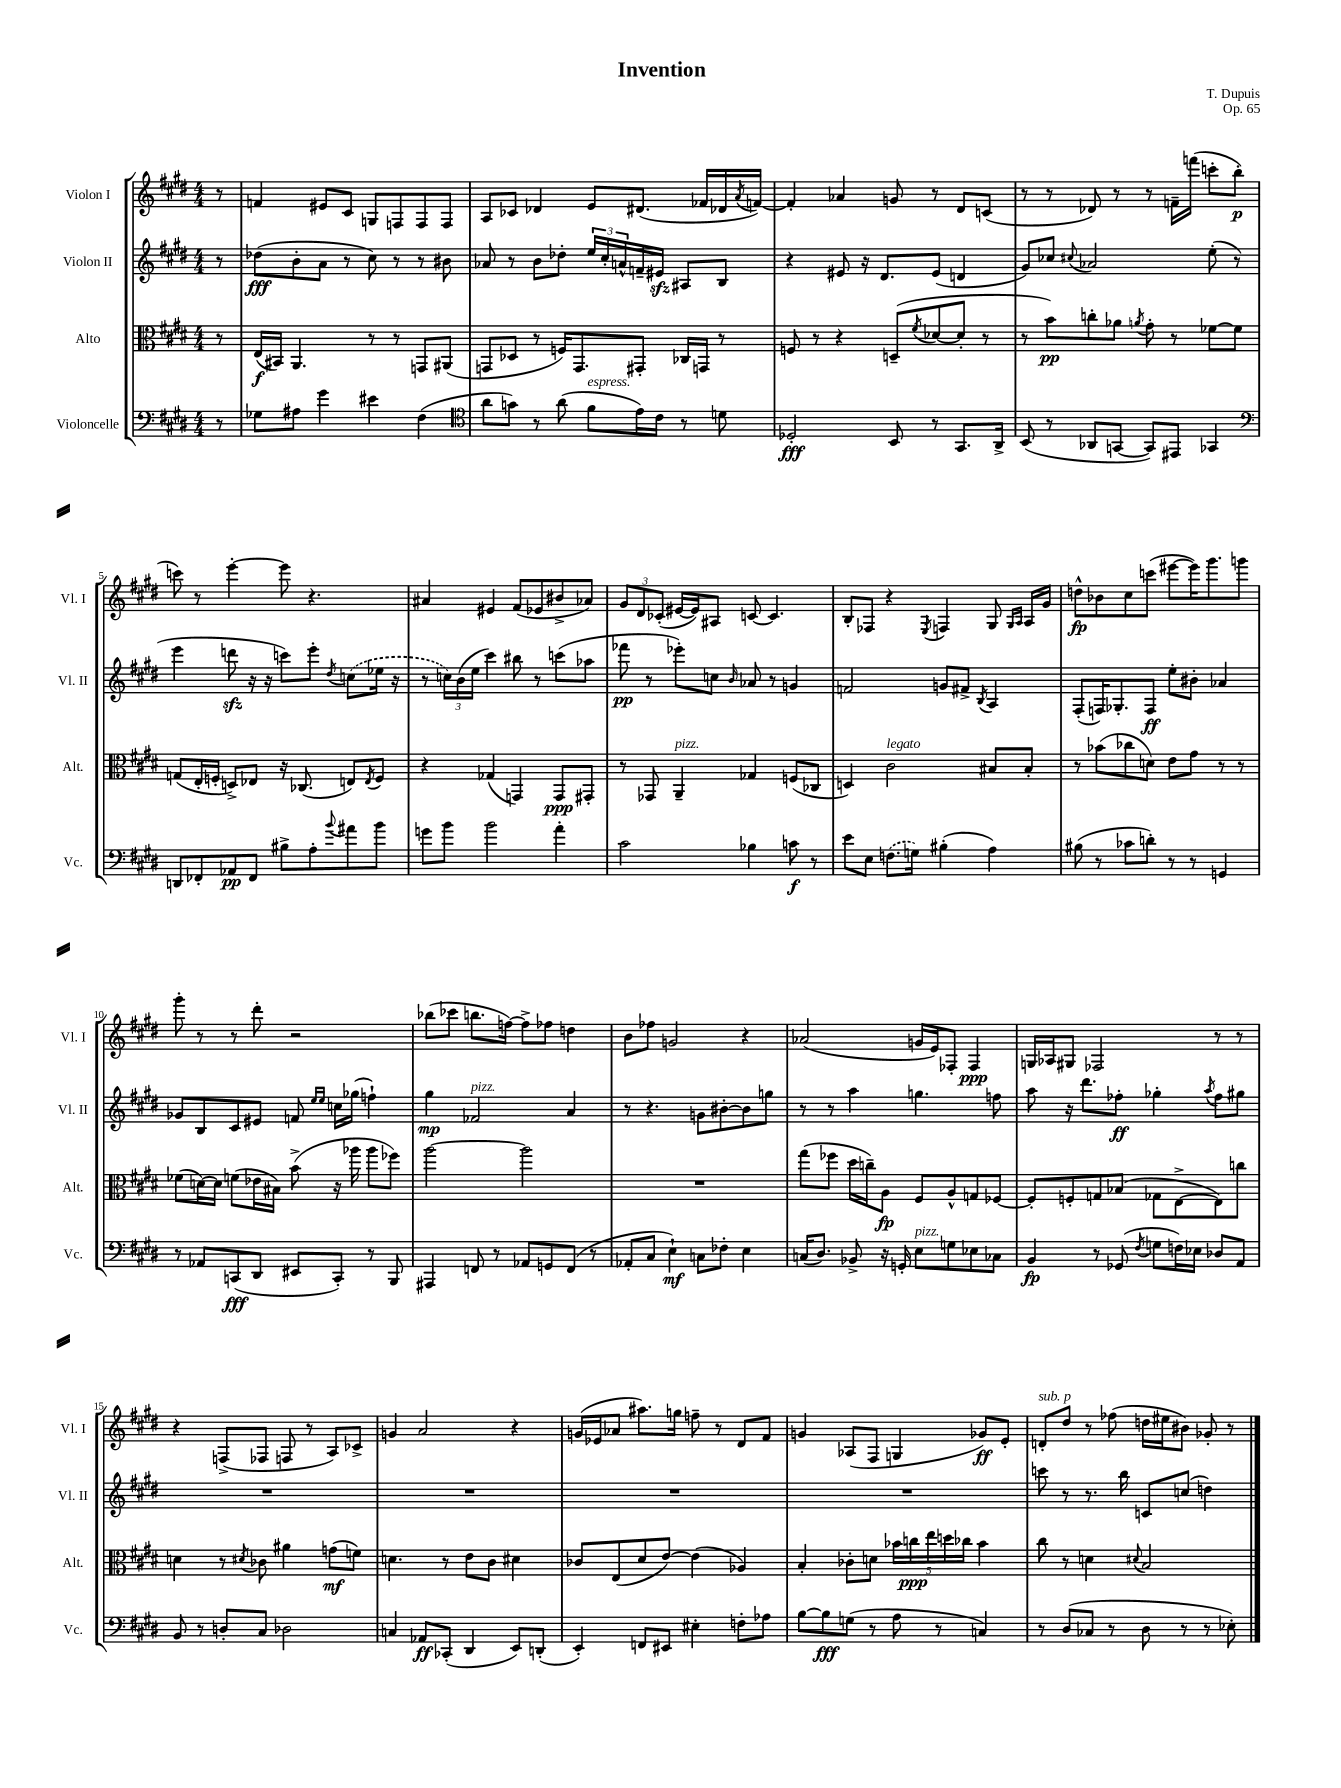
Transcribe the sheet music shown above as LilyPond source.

\header { title = "Invention" composer = "T. Dupuis" opus = "Op. 65" }
<<
\new StaffGroup <<
\new Staff = "s0" \with { instrumentName = "Violon I" shortInstrumentName = "Vl. I" } {
    \clef treble \key e \major \numericTimeSignature \time 4/4 \partial 8
    r8 |
    f'4 eis'8 cis'8 g8 f8 f8 f8 |
    a8 ces'8 des'4 e'8 dis'8.( fes'16 des'16 \acciaccatura { a'8 } f'16~) |
    f'4-. aes'4 g'8 r8 dis'8 c'8( |
    r8 r8 des'8) r8 r8 f'16-- f'''16( c'''8-. b''8-.\p |
    c'''8) r8 e'''4~-. e'''8 r4. |
    ais'4 eis'4 fis'8( ees'8 bis'8-> aes'8) |
    \tuplet 3/2 { gis'8 dis'8 ces'8-.( } eis'16~ eis'16) ais8 c'8~ c'4. |
    b8-. fes8 r4 \acciaccatura { e8 } f4 gis8 \grace { gis16 a16 } a16 gis'16 |
    d''8-^\fp bes'8 cis''8 c'''8( eis'''8~ eis'''16) gis'''8. g'''8 |
    gis'''8-. r8 r8 dis'''8-. r2 |
    bes''8( ces'''8 b''8. f''16~) f''8-> fes''8 d''4 |
    b'8 fes''8 g'2 r4 |
    aes'2( g'16 e'16) fes8-. fes4\ppp |
    g16 aes16 gis8 fes2 r8 r8 |
    r4 f8->( fes8 f8 r8 a8) ces'8-> |
    g'4 a'2 r4 |
    g'16( ees'16 aes'8 ais''8.) g''16 f''8-- r8 dis'8 fis'8 |
    g'4 aes8( fis8 g4 ges'8\ff) e'8-. |
    d'8-.^\markup { \italic "sub. p" } dis''8 r8 fes''8( d''16 eis''16 bis'8) ges'8-. r8 \bar "|." |
}
\new Staff = "s1" \with { instrumentName = "Violon II" shortInstrumentName = "Vl. II" } {
    \clef treble \key e \major \numericTimeSignature \time 4/4 \partial 8
    r8 |
    des''8\fff( b'8-. a'8 r8 cis''8) r8 r8 bis'8 |
    aes'8 r8 b'8 des''8-. \tuplet 3/2 { e''16 cis''16-. a'16-^ } f'16-- eis'16\sfz ais8 b8 |
    r4 eis'8 r16 dis'8. eis'8( d'4 |
    gis'8) ces''8 \appoggiatura { cis''8 } aes'2 e''8-.( r8 |
    e'''4 d'''8\sfz r16 r16 c'''8) e'''8-. \acciaccatura { dis''8 } \once \slurDashed c''8( ees''16 r16 |
    r8 \tuplet 3/2 { c''16) b'16( e''16 } cis'''4) bis''8 r8 c'''8( aes''8 |
    fes'''8\pp r8 ees'''8-.) c''8 \grace { b'16 } aes'8 r8 g'4 |
    f'2 g'8 fis'8-> \acciaccatura { b8 } a4 |
    fis8-.( f16) ges8.-. f8\ff e''8-. bis'8-. aes'4 |
    ges'8 b8 cis'8 eis'8 f'8 \grace { e''16 e''16 } c''16 ges''16( f''4-!) |
    gis''4\mp fes'2^\markup { \italic "pizz." } a'4 |
    r8 r4. g'8 bis'8~-. bis'8 g''8 |
    r8 r8 a''4 g''4. f''8 |
    a''8 r16 dis'''8. fes''8-.\ff ges''4-. \acciaccatura { a''8 } fes''8 gis''8 |
    R1 |
    R1 |
    R1 |
    R1 |
    c'''8 r8 r8. b''16 c'8 c''8( d''4) \bar "|." |
}
\new Staff = "s2" \with { instrumentName = "Alto" shortInstrumentName = "Alt." } {
    \clef alto \key e \major \numericTimeSignature \time 4/4 \partial 8
    r8 |
    e16\f( bis,16) a,4. r8 r8 g,8 ais,8( |
    g,8 des8 r8 f16) g,8. gis,8-. ces16 g,16 r8 |
    f8 r8 r4 d8--( \acciaccatura { fis'8 } des'8~ des'8-. r8 |
    r8 b'8\pp) c''8-. aes'8 \acciaccatura { a'8 } gis'8-. r8 fes'8~ fes'8 |
    g8( e16-. f16-. d8->) ees8 r16 ces8.( e8) \acciaccatura { e8 } f8 |
    r4 ges4( g,4) g,8\ppp gis,8-. |
    r8 ges,8 a,4--^\markup { \italic "pizz." } ges4 f8( ces8 |
    d4) cis'2^\markup { \italic "legato" } bis8 bis8-. |
    r8 bes'8( ces''8 d'8) e'8 gis'8 r8 r8 |
    fes'8( d'16~) d'16 f'8( ees'16 bis16) b'8->( r16 aes''16 aes''8 fes''8) |
    a''2~ a''2 |
    R1 |
    gis''8( fes''8 dis''16 c''16--) a8\fp fis8 a8-^ g8 fes8~ |
    fes8-. f8-. g8 bes8( ges8 e8~-> e8) c''8 |
    d'4 r8 \acciaccatura { dis'8 } ces'8 ais'4 g'8\mf( f'8) |
    d'4. r8 e'8 cis'8 dis'4 |
    ces'8 e8( dis'8 e'8~) e'4( aes4) |
    b4-. ces'8-. d'8 \tuplet 5/4 { bes'16 c''16\ppp e''16 d''16 ces''16 } bes'4 |
    cis''8 r8 d'4 \appoggiatura { dis'8 } b2 \bar "|." |
}
\new Staff = "s3" \with { instrumentName = "Violoncelle" shortInstrumentName = "Vc." } {
    \clef bass \key e \major \numericTimeSignature \time 4/4 \partial 8
    r8 |
    ges8 ais8 gis'4 eis'4 fis4( |
    \clef tenor a'8 g'8) r8 a'8( fis'8^\markup { \italic "espress." } e'16) cis'16 r8 d'8 |
    des2-.\fff b,8 r8 gis,8. a,16-> |
    b,8( r8 aes,8 g,8~ g,8) eis,8 ges,4 |
    \clef bass d,8 fes,8-. aes,8\pp fes,8 bis8-> a8-. \appoggiatura { b'8 } ais'8 b'8 |
    g'8 b'8 b'2 a'4-. |
    cis'2 bes4 c'8\f r8 |
    e'8 e8 \once \slurDashed f8.( g16) bis4-.( a4) |
    bis8( r8 ces'8 d'8-.) r8 r8 g,4 |
    r8 aes,8 c,8\fff( dis,8 eis,8 c,8-.) r8 b,,8 |
    ais,,4 f,8 r8 aes,8 g,8 f,8( r8 |
    aes,8-. cis8 e4-!\mf) c8 fes8-. e4 |
    c16( dis8.) bes,8-> r16 g,16-. e8^\markup { \italic "pizz." } g8 ees8 ces8 |
    b,4\fp r8 ges,8( \acciaccatura { fis8 } g8 f16) ees16 des8 a,8 |
    b,8 r8 d8-. cis8 des2 |
    c4 aes,8\ff ces,8-.( dis,4 e,8) d,8-.( |
    e,4-.) f,8 eis,8 eis4-. f8-. aes8 |
    b8~ b8\fff g8( r8 a8 r8 c4) |
    r8 dis8( ces8 r8 dis8 r8 r8 ees8-.) \bar "|." |
}
>>
>>
